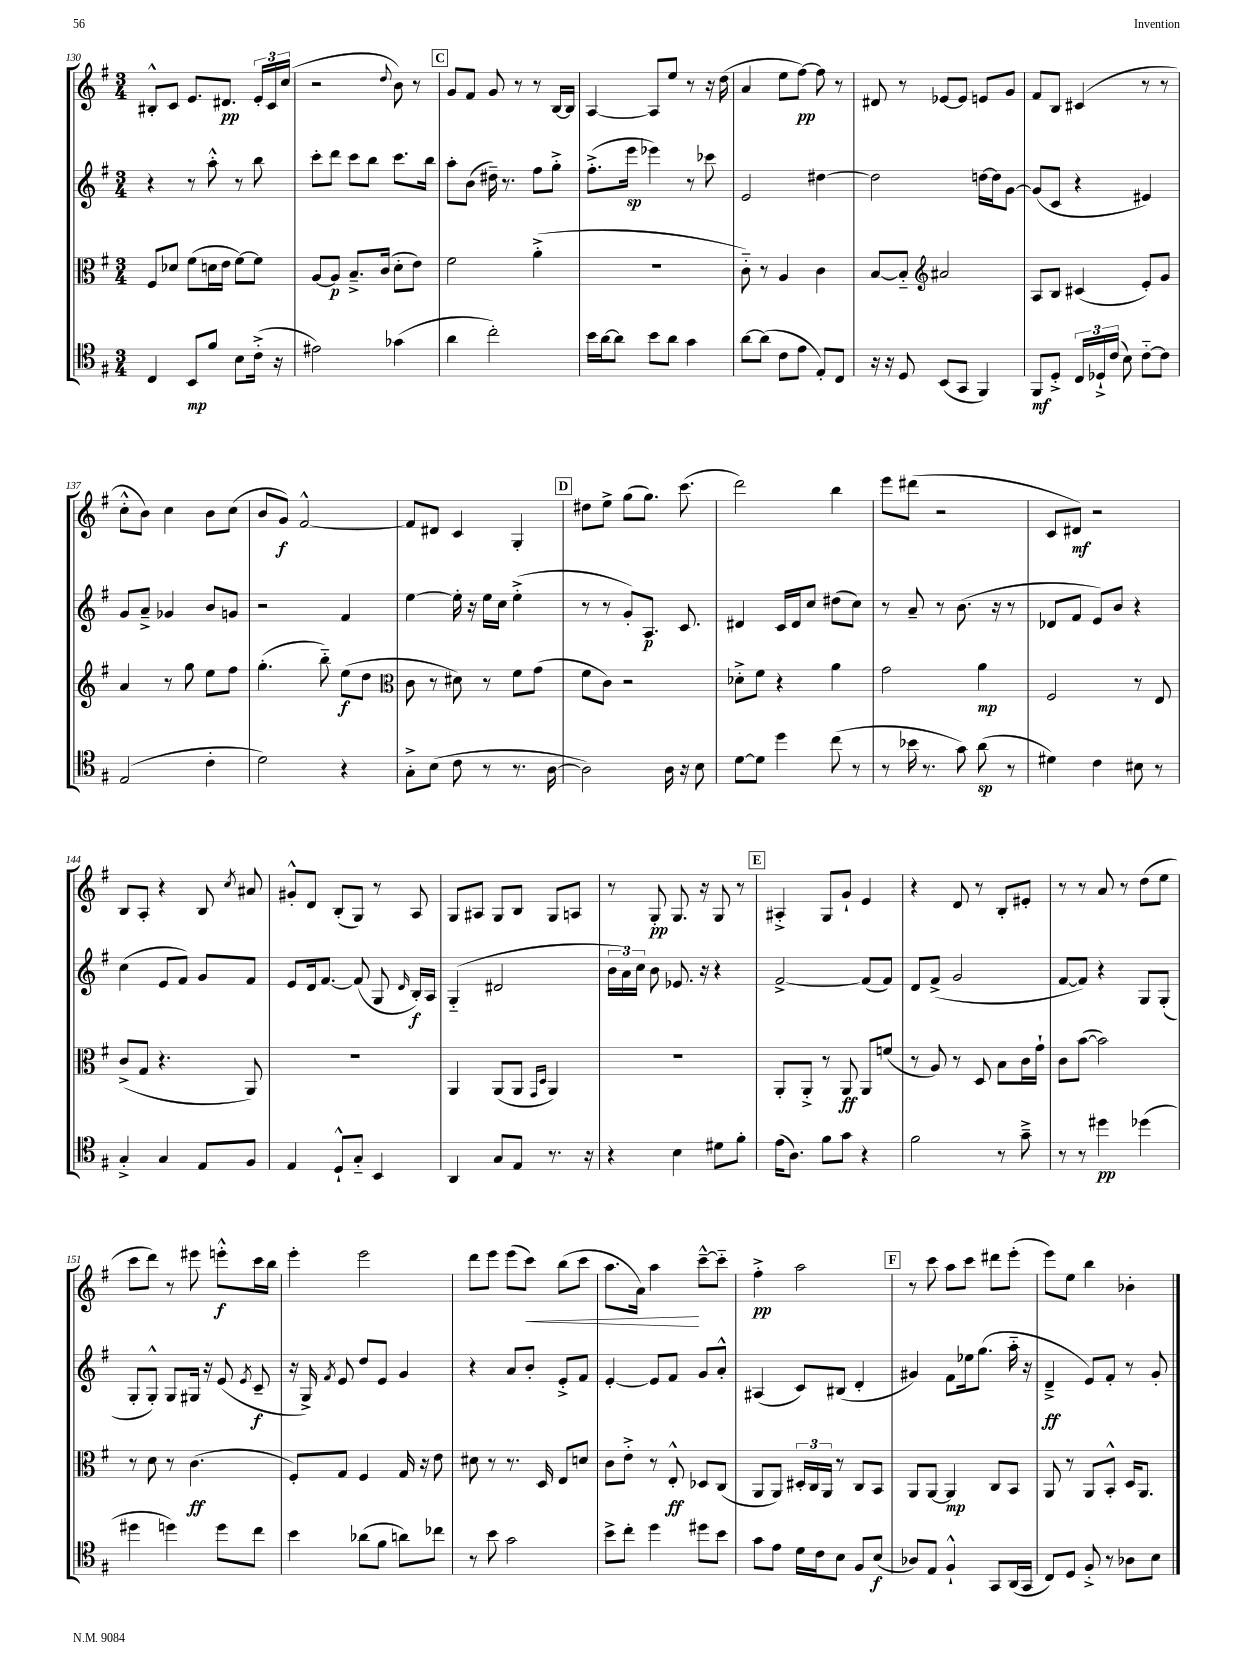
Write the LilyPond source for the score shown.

<<
\new StaffGroup <<
\new Staff = "s0" {
    \clef treble \key g \major \numericTimeSignature \time 3/4
    \autoBeamOff bis8[-.-^ c'8] e'8.[ dis'8.]\pp \tuplet 3/2 { e'16[-. c'16 c''16]( } |
    r2 \appoggiatura { d''8 } b'8) r8 |
    \mark \markup { \box "C" } g'8[ fis'8] g'8 r8 r8 b16[~ b16] |
    a4~ a8[ e''8] r8 r16 d''16( |
    a'4 e''8[ fis''8]~\pp) fis''8 r8 |
    dis'8 r8 ees'8[~ ees'8] e'8[ g'8] |
    fis'8[ b8] cis'4( r8 r8 |
    c''8[-.-^ b'8]) c''4 b'8[ c''8]( |
    b'8[ g'8]\f) fis'2~-^ |
    fis'8[ dis'8] c'4 g4-. |
    \mark \markup { \box "D" } dis''8[ e''8]-> g''8[( g''8.]) c'''8.( |
    d'''2) b''4 |
    e'''8[ dis'''8]( r2 |
    c'8[ dis'8]\mf) r2 |
    b8[ a8]-. r4 b8 \acciaccatura { c''8 } ais'8 |
    gis'8[-.-^ d'8] b8[-.( g8]) r8 a8 |
    g8[ ais8] g8[ b8] g8[ a8] |
    r8 g8-.\pp g8. r16 g8 r8 |
    \mark \markup { \box "E" } ais4-.-> g8[ g'8]-! e'4 |
    r4 d'8 r8 b8[-. eis'8]-. |
    r8 r8 a'8 r8 d''8[( e''8] |
    c'''8[ d'''8]) r8 eis'''8 e'''8[-.-^\f c'''16 b''16] |
    e'''4-. e'''2 |
    d'''8[ e'''8] e'''8[( c'''8]\<) b''8[( c'''8] |
    a''8.[ a'16]) a''4\! c'''8[~---^ c'''8]-_ |
    fis''4-.->\pp a''2 |
    \mark \markup { \box "F" } r8 c'''8 a''8[ c'''8] dis'''8[ e'''8]-.( |
    e'''8[) e''8] b''4 bes'4-. \bar "|." |
}
\new Staff = "s1" {
    \clef treble \key g \major \numericTimeSignature \time 3/4
    \autoBeamOff r4 r8 a''8-.-^ r8 b''8 |
    c'''8[-. d'''8] c'''8[ b''8] c'''8.[ b''16] |
    \mark \markup { \box "C" } a''8[-. b'8]( dis''16--) r8. fis''8[ g''8]-.-> |
    fis''8.[-.->( e'''16]\sp ees'''4) r8 ces'''8 |
    e'2 dis''4~ |
    dis''2 d''16[~ d''16 g'8]~ |
    g'8[( c'8] r4 eis'4) |
    g'8[ a'8]---> ges'4 b'8[ g'8] |
    r2 fis'4 |
    e''4~ e''16-. r16 e''16[ c''16] e''4-.->( |
    \mark \markup { \box "D" } r8 r8 g'8[-.) a8.]\p c'8. |
    dis'4 c'16[ dis'16 c''8] dis''8[( c''8]) |
    r8 a'8-- r8 b'8.( r16 r8 |
    des'8[ fis'8] e'8[) b'8] r4 |
    c''4( e'8[ fis'8]) g'8[ fis'8] |
    e'8[ d'16 fis'8.]~ fis'8( g8 \grace { d'16 } b16[-.\f) a16] |
    g4-_( dis'2 |
    \tuplet 3/2 { b'16[ a'16) c''16] } b'8 ees'8. r16 r4 |
    \mark \markup { \box "E" } fis'2~-> fis'8[( fis'8]) |
    d'8[ fis'8]->( g'2 |
    fis'8[~ fis'8]) r4 g8[ g8]-.( |
    g8[-. g8]-.-^) g8[ gis16] r16 e'8( \acciaccatura { e'8 } c'8--\f |
    r16 g16->) \acciaccatura { fis'8 } e'8 d''8[ e'8] g'4 |
    r4 a'8[ b'8]-. e'8[-.-> fis'8] |
    e'4~-. e'8[ fis'8] g'8[ a'8]-.-^ |
    ais4( c'8[) bis8]( d'4-. |
    \mark \markup { \box "F" } gis'4) fis'8[ ees''16 g''8.]( a''16-_ r16 |
    d'4--->\ff e'8[) fis'8]-. r8 g'8-. \bar "|." |
}
\new Staff = "s2" {
    \clef alto \key g \major \numericTimeSignature \time 3/4
    \autoBeamOff fis8[ des'8] fis'8[( d'16 e'16] fis'8[~) fis'8] |
    a8[~ a8]\p b8.[---> c'16]( d'8[-. e'8]) |
    \mark \markup { \box "C" } fis'2 a'4-.->( |
    R2. |
    c'8-_) r8 a4 c'4 |
    b8[~ b8]-_ \clef treble ais'2 |
    a8[ b8] cis'4( e'8[-.) g'8] |
    a'4 r8 g''8 e''8[ fis''8] |
    g''4.-.( b''8-_) e''8[\f( d''8] |
    \clef alto c'8 r8 dis'8) r8 fis'8[ g'8]( |
    \mark \markup { \box "D" } fis'8[ c'8]) r2 |
    des'8[-.-> fis'8] r4 a'4 |
    g'2 a'4\mp |
    fis2 r8 e8 |
    c'8[->( g8] r4. a,8) |
    R2. |
    a,4 a,8[( a,8] \grace { g,16[ d16] } a,4) |
    R2. |
    \mark \markup { \box "E" } a,8[-. a,8]-.-> r8 a,8\ff a,8[ f'8]( |
    r8 a8) r8 d8 b8[ c'16 g'16]-! |
    c'8[ b'8]~( b'2) |
    r8 d'8 r8 c'4.\ff( |
    fis8[-.) g8] fis4 g16 r16 e'8 |
    dis'8 r8 r8. d16 e8[ d'8] |
    c'8[ e'8]-.-> r8 e8-.-^\ff des8[ c8]( |
    a,8[ a,8]) \tuplet 3/2 { dis16[-. c16 a,16] } r8 c8[ b,8] |
    \mark \markup { \box "F" } a,8[ a,8]~ a,4\mp c8[ b,8] |
    a,8 r8 a,8[ b,8]-.-^ d16[ a,8.] \bar "|." |
}
\new Staff = "s3" {
    \clef tenor \key g \major \numericTimeSignature \time 3/4
    \autoBeamOff c4 b,8[\mp fis'8] b8[ c'16]-.->( r16 |
    eis'2) ges'4( |
    \mark \markup { \box "C" } a'4 c''2-.) |
    b'16[ a'16~ a'8] b'8[ a'8] g'4 |
    a'8[~ a'8]( c'8[ e'8] e8[-.) c8] |
    r16 r16 d8 b,8[( g,8] fis,4) |
    fis,8[\mf d8]-.-> \tuplet 3/2 { c16[ des16-!-> c'16]( } b8) c'8[~-_ c'8] |
    e2( c'4-. |
    d'2) r4 |
    g8[-.-> b8]( c'8 r8 r8. a16~ |
    \mark \markup { \box "D" } a2) a16 r16 b8 |
    d'8[~ d'8] d''4 c''8( r8 |
    r8 bes'16 r8. g'8) a'8\sp( r8 |
    dis'4) c'4 bis8 r8 |
    g4-.-> g4 e8[ fis8] |
    e4 d8[-!-^ g8]-_ b,4 |
    a,4 g8[ e8] r8. r16 |
    r4 b4 dis'8[ fis'8]-. |
    \mark \markup { \box "E" } e'16[( a8.]) fis'8[ g'8] r4 |
    fis'2 r8 g'8---> |
    r8 r8 dis''4\pp des''4( |
    dis''4 d''4) d''8[ c''8] |
    b'4 aes'8[( fis'8] a'8[) ces''8] |
    r8 b'8 g'2 |
    b'8[-> c''8]-. d''4 dis''8[ b'8] |
    g'8[ e'8] d'16[ c'16 b8] fis8[ b8]\f( |
    \mark \markup { \box "F" } aes8[) e8] fis4-!-^ g,8[ a,16( g,16] |
    c8[) d8] fis8-.-> r8 aes8[ b8] \bar "|." |
}
>>
>>
\layout { \context { \Score currentBarNumber = #130 } }
